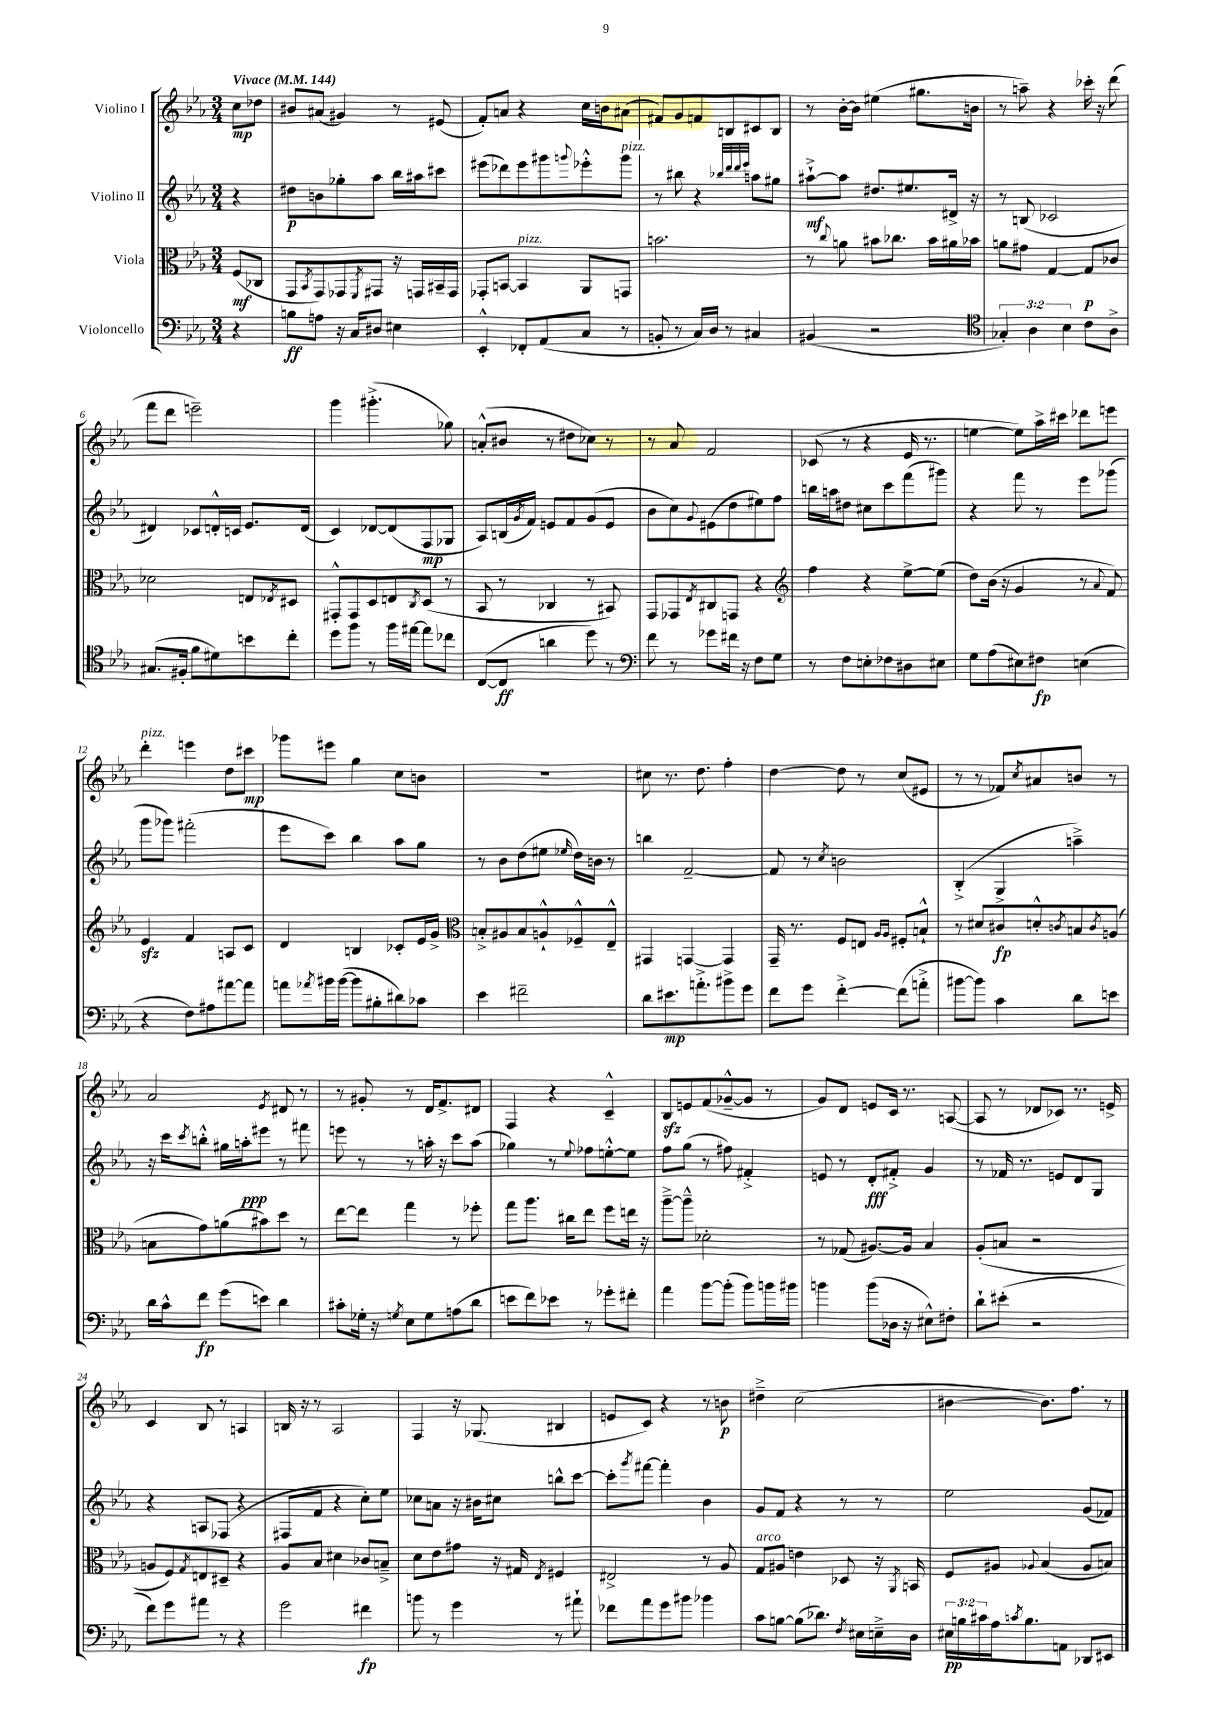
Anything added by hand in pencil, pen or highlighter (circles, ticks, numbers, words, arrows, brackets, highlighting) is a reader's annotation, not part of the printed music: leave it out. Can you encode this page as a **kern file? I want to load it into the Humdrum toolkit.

**kern	**dynam	**kern	**dynam	**kern	**dynam	**kern	**dynam
*part4	*part4	*part3	*part3	*part2	*part2	*part1	*part1
*staff4	*staff4	*staff3	*staff3	*staff2	*staff2	*staff1	*staff1
*I"Violoncello	*	*I"Viola	*	*I"Violino II	*	*I"Violino I	*
*clefF4	*	*clefC3	*	*clefG2	*	*clefG2	*
*k[b-e-a-]	*	*k[b-e-a-]	*	*k[b-e-a-]	*	*k[b-e-a-]	*
*M3/4	*	*M3/4	*	*M3/4	*	*M3/4	*
*MM144	*	*MM144	*	*MM144	*	*MM144	*
=	=	=	=	=	=	=	=
!	!	!	!	!	!	!LO:TX:a:B:t=Vivace	!
4r	.	(8F/L	mf	4r	.	8cc\L	mp
.	.	8C-X/J	.	.	.	8dd-X\J	.
=1	=1	=1	=1	=1	=1	=1	=1
8Bn\L	ff	8GG/L	.	8dd#X\L	p	8b#X/L	.
.	.	8qBB-/	.	.	.	.	.
8An\J	.	8GG/)	.	8bn\	.	(8a#X/J	.
16r	.	8GG-X/	.	8gg-X'\	.	4g#X/)	.
16C/KL	.	.	.	.	.	.	.
.	.	8qFF/	.	.	.	.	.
8D#X/J	.	8GG#X/J	.	8aa-\J	.	.	.
4E#X\	.	16r	.	16bb-\LL	.	8r	.
.	.	16GGn/LL	.	16aa#X\J	.	.	.
.	.	16BB#X~/	.	8ccc#X\J	.	(8e#X/	.
.	.	16GG/JJ	.	.	.	.	.
=2	=2	=2	=2	=2	=2	=2	=2
4EE-'^^/	.	8GG-X'/L	.	(8eee#X\L	.	8f'/L)	.
.	.	[8BBn/J	.	8ddd-X\)	.	8an/J	.
!	!	!LO:TX:a:i:t=pizz.	!	!	!	!	!
8FF-X'/L	.	4BB/]	.	8eee#\	.	4r	.
(8AA-/	.	.	.	8ggg#X\	.	.	.
.	.	.	.	8qqgggn/	.	.	.
8C/J	.	8AA-/L	.	8eee-X'^^\	.	16cc\LL	.
.	.	.	.	.	.	16bn\J	.
!	!	!	!	!LO:TX:a:i:t=pizz.	!	!	!
8r	.	8GGn/J	.	8ggg\J	.	(8a#X\J	.
=3	=3	=3	=3	=3	=3	=3	=3
8BBn'/	.	2.bn\	.	8r	.	8f#X/L)	.
8r	.	.	.	8bb#X\	.	8g/	.
16C/LL)	.	.	.	4r	.	8fn/	.
16D/JJ	.	.	.	.	.	.	.
8r	.	.	.	.	.	8Bn/	.
.	.	.	.	32qqbb-X/LLL	.	.	.
.	.	.	.	32qqddd/	.	.	.
.	.	.	.	32qqddd/	.	.	.
.	.	.	.	32qqeee-/JJJ	.	.	.
4C#X/	.	.	.	8aan\L	.	8c#X/	.
.	.	.	.	8gg#X\J	.	8B/J	.
=4	=4	=4	=4	=4	=4	=4	=4
(4BB#X/	.	8r	.	[8aa#X`^\L	mf	8r	.
.	.	8qqcc/	.	.	.	.	.
.	.	8an\	.	8aa#\J]	.	[16b-'\LL	.
.	.	.	.	.	.	16b-\JJ]	.
2r	.	8b#X\L	.	8.dd#X/L	.	(4ee#X\	.
.	.	8.cc-X\J	.	.	.	.	.
.	.	.	.	8.ee#X/	.	.	.
.	.	.	.	.	.	8.gg#X\L	.
.	.	16b#\LL	.	.	.	.	.
.	.	16a#X\	.	16d#X^/Jk	.	.	.
.	.	16b-X\JJ	.	16r	.	16bn\Jk	.
=5	=5	=5	=5	=5	=5	=5	=5
*clefC4	*	*	*	*	*	*	*
6G-X'/)	.	8an\L	.	8r	.	8r	.
.	.	8g#X\J	.	(8Bn/	.	8aan~\)	.
6A-\	.	.	.	.	.	.	.
.	.	[4G/	.	2c-X/	.	4r	.
6B-\	.	.	.	.	.	.	.
8c\L	.	8G/L]	p	.	.	16ccc-X'\	.
.	.	.	.	.	.	16r	.
8A-^\J	.	8c-X/J	.	.	.	(8ddd\	.
!!LO:LB:g=z
=6	=6	=6	=6	=6	=6	=6	=6
(8.G#X/L	.	2d-X\	.	4d#X/)	.	8fff\L	.
.	.	.	.	.	.	8ddd\J	.
16F#X'/Jk	.	.	.	.	.	.	.
8f\L	.	.	.	8c-X/L	.	2eeen~\)	.
8d#X\)	.	.	.	16dn'^^/L	.	.	.
.	.	.	.	16cn/JJ	.	.	.
8bn\	.	8En/L	.	8.e-/L	.	.	.
.	.	8qE-X/	.	.	.	.	.
8cc'\J	.	8D#X/J	.	.	.	.	.
.	.	.	.	(16d/Jk	.	.	.
=7	=7	=7	=7	=7	=7	=7	=7
8dd\L	.	8GG#X'^^/L	.	4c/)	.	4ggg\	.
8ff\J	.	8GG#/	.	.	.	.	.
8r	.	8D/	.	[8d-X/L	.	(4.ggg#X'^\	.
16ff\LL	.	8En/	.	(8d-/]	.	.	.
[16ee#X\JJ	.	.	.	.	.	.	.
.	.	8qC/	.	.	.	.	.
8ee#\L]	.	(8D/J	.	8F/	mp	.	.
8cc-X\J	.	8r	.	8G-X/J	.	8gg-X\)	.
=8	=8	=8	=8	=8	=8	=8	=8
([8C/L	.	8BB-/	.	8A-/L)	.	(8an'^^/L	.
8C/J]	ff	8r	.	(16Bn/L	.	8b#X/J	.
.	.	.	.	8qg/	.	.	.
.	.	.	.	16f/JJ)	.	.	.
4an\	.	4C-X/	.	8en/L	.	8r	.
.	.	.	.	8f/	.	8dd#X\L	.
8dd\)	.	8r	.	(8g/	.	8cc-X\J)	.
8r	.	8BB#X/)	.	8e/J	.	8r	.
=9	=9	=9	=9	=9	=9	=9	=9
*clefF4	*	*	*	*	*	*	*
8f\	.	8GG/L	.	8b-\L	.	8r	.
8r	.	8GG-X/	.	8cc\)	.	8a-/	.
.	.	8qE-/	.	8qqg/	.	.	.
8g-X\L	.	8C#X/	.	(8e#X\	.	2f/	.
16f#X\Jk	.	8GGn/J	.	8dd\	.	.	.
16r	.	.	.	.	.	.	.
8F\L	.	4r	.	8ee#X\)	.	.	.
8G\J	.	.	.	8ff\J	.	.	.
=10	=10	=10	=10	=10	=10	=10	=10
*	*	*clefG2	*	*	*	*	*
8r	.	4ff\	.	16bbn\LL	.	(8c-X/	.
.	.	.	.	16aan\J	.	.	.
8F\L	.	.	.	8dd#X\J	.	8r	.
8En'\	.	4r	.	8cc#X\L	.	4r	.
8F-X\	.	.	.	8ccc\	.	.	.
8D#X\	.	[8ee-^\L	.	(8fff\	.	16e-/	.
.	.	.	.	.	.	8.r	.
8E#X\J	.	(8ee-\J]	.	8ggg#X\J)	.	.	.
=11	=11	=11	=11	=11	=11	=11	=11
8G\L	.	8dd\L)	.	4r	.	[4een\	.
(8A-\	.	(16b-\Jk	.	.	.	.	.
.	.	16r	.	.	.	.	.
8E#X\)	.	4g/	.	8fff\	.	8ee\L])	.
8F#X\J	fp	.	.	8r	.	16aa-^\L	.
.	.	.	.	.	.	16ccc#X\JJ	.
(4En\	.	8r	.	8eee-\L	.	8ddd-X\L	.
.	.	8qqa-/	.	.	.	.	.
.	.	8f/)	.	(8ggg-X\J	.	8eeen\J	.
!!LO:LB:g=z
=12	=12	=12	=12	=12	=12	=12	=12
!	!	!	!	!	!	!LO:TX:a:i:t=pizz.	!
4r	.	4e-zz/	.	8ggg\L	.	4ddd'\	.
.	.	.	.	8ggg-X\J)	.	.	.
8F\L)	.	4f/	.	(2fff#X'\	.	4eeen\	.
8A#X\	.	.	.	.	.	.	.
[8a#X\	.	8An/L	.	.	.	8dd\L	.
8a#\J]	.	8c/J	.	.	.	8ccc#X\J	mp
=13	=13	=13	=13	=13	=13	=13	=13
8an\L	.	4d/	.	8eee-\L	.	8ggg-X\L	.
8qa-X/	.	.	.	.	.	.	.
16b#X\L	.	.	.	8ccc\J)	.	8eee#X\J	.
([16b#\JJ	.	.	.	.	.	.	.
8b#\L]	.	4Bn/	.	4bb-\	.	4gg\	.
8B#X'\	.	.	.	.	.	.	.
8d#X\)	.	8c-X'/L	.	8aa-\L	.	8cc\L	.
8c-X\J	.	16e-/L	.	8gg\J	.	8bn\J	.
.	.	16g^/JJ	.	.	.	.	.
=14	=14	=14	=14	=14	=14	=14	=14
*	*	*clefC3	*	*	*	*	*
4e-\	.	8Bn'^/L	.	8r	.	2.r	.
.	.	8A#X/	.	8b-\L	.	.	.
2f#X~\	.	8B/	.	(8dd\	.	.	.
.	.	8An`^^/	.	8ee#X\J	.	.	.
.	.	.	.	16qqee-X/	.	.	.
.	.	8F-X~^^/	.	16dd\LL)	.	.	.
.	.	.	.	16bn\JJ	.	.	.
.	.	8E-~^^/J	.	8r	.	.	.
=15	=15	=15	=15	=15	=15	=15	=15
8d\L	.	4GG#X/	.	4bbn\	.	8cc#X\	.
8.e#X\	mp	.	.	.	.	8.r	.
.	.	[4GGn/	.	[2f~/	.	.	.
8.an'^\	.	.	.	.	.	8.dd\	.
8b#X^\	.	4GG/]	.	.	.	4ff'\	.
8g\J	.	.	.	.	.	.	.
=16	=16	=16	=16	=16	=16	=16	=16
8f\L	.	16GG~/	.	8f/]	.	[4dd\	.
.	.	8.r	.	.	.	.	.
8g\J	.	.	.	8r	.	.	.
.	.	.	.	8qcc/	.	.	.
[4f'^\	.	8F/L	.	2bn\	.	8dd\]	.
.	.	8En/J	.	.	.	8r	.
.	.	16qqA-/LL	.	.	.	.	.
.	.	16qqA-/JJ	.	.	.	.	.
(8f\L]	.	8F#X'/L	.	.	.	(8cc/L	.
8an'^\J	.	8Bn`^^/J	.	.	.	8e#X/J	.
=17	=17	=17	=17	=17	=17	=17	=17
[8b#X\L	.	8r	.	(4B-'^/	.	8r	.
8b#\J])	.	8d#X/L	.	.	.	8r	.
4c\	.	8c#X/	fp	4G^/	.	8f-X/L)	.
.	.	.	.	.	.	8qcc/	.
.	.	8dn'^^/	.	.	.	8a#X/	.
.	.	8qcn/	.	.	.	.	.
8d\L	.	8Bn/	.	4aan~^\)	.	8bn/J	.
.	.	8qc/	.	.	.	.	.
8en\J	.	(8An/J	.	.	.	8r	.
!!LO:LB:g=z
=18	=18	=18	=18	=18	=18	=18	=18
16d\LL	.	8Bn\L	.	16r	.	2a-/	.
16c^^\J	.	.	.	16ccc\KL	.	.	.
.	.	.	.	8qccc/	.	.	.
8f\J	fp	8g\)	.	8bbn'^^\J	.	.	.
(8g\L	.	(8an\	.	16gg#X\LL	.	.	.
.	.	.	.	16aan'\J	ppp	.	.
8en\J)	.	8b#X\)	.	8eee#X\J	.	.	.
.	.	.	.	.	.	8qe-/	.
4d\	.	8dd\J	.	8r	.	8d#X/	.
.	.	8r	.	8fff#X\	.	8r	.
=19	=19	=19	=19	=19	=19	=19	=19
8c#X'\L	.	[8ee-\L	.	8eeen\	.	8r	.
16G-X'\Jk	.	8ee-\J]	.	8r	.	8g#X'/	.
16r	.	.	.	.	.	.	.
8qGn/	.	.	.	.	.	.	.
8E-\L	.	4gg\	.	8r	.	8r	.
8G\	.	.	.	16aan'\	.	16d/KL	.
.	.	.	.	16r	.	8.f^/	.
(8An\	.	8r	.	8ccc\L	.	.	.
8d\J	.	8ff-X'\	.	(8aa\J	.	8d#X/J	.
=20	=20	=20	=20	=20	=20	=20	=20
8en\L	.	8gg\L	.	4gg-X\)	.	4F/	.
8f\)	.	8.aa-\J	.	.	.	.	.
8e-X\J	.	.	.	8r	.	4r	.
.	.	16cc#X\KL	.	.	.	.	.
.	.	.	.	8qqee-/	.	.	.
8r	.	8ee-\J	.	8ff-X\L	.	.	.
8g-X'\L	.	8ff\L	.	[8een'^^\	.	4c~^^/	.
8f#X'\J	.	16een\Jk	.	8ee\J]	.	.	.
.	.	16r	.	.	.	.	.
=21	=21	=21	=21	=21	=21	=21	=21
4a-\	.	[8aa-~^\L	.	8ff\L	.	8B-zz/L	.
.	.	8aa-~^^\J]	.	(8gg\J	.	8en/	.
[8b-\L	.	2d-X'\	.	8r	.	(8f/	.
(8b-'\J]	.	.	.	8ff#X\)	.	[8g-X~^^/	.
8b-\L)	.	.	.	4f#X'^/	.	8g-/J]	.
16bn\L	.	.	.	.	.	8r	.
16b#X\JJ	.	.	.	.	.	.	.
=22	=22	=22	=22	=22	=22	=22	=22
4bn\	.	8r	.	8en/	.	8g/L)	.
.	.	(8G-X/	.	8r	.	8d/J	.
(8b\L	.	[8.A#X/L)	.	8d'/L	fff	8en/L	.
16D-X\Jk	.	.	.	8f#X'^/J	.	16c/Jk	.
16r	.	16A#/Jk]	.	.	.	8.r	.
8E#X^^\L)	.	4B-/	.	4g/	.	.	.
8F#X'\J	.	.	.	.	.	([8An/	.
=23	=23	=23	=23	=23	=23	=23	=23
8d`\L	.	(8A-'/L	.	8r	.	8A/]	.
(8e#X'\J	.	8Bn/J	.	16f-X/	.	8r	.
.	.	.	.	8.r	.	.	.
2r	.	2r	.	.	.	8d-X/L	.
.	.	.	.	8en/L	.	8c-X/J)	.
.	.	.	.	8d/	.	8.r	.
.	.	.	.	8G/J	.	.	.
.	.	.	.	.	.	16en^/	.
!!LO:LB:g=z
=24	=24	=24	=24	=24	=24	=24	=24
8f\L)	.	8An/L	.	4r	.	4c/	.
8g\	.	8F/)	.	.	.	.	.
.	.	8qG/	.	.	.	.	.
8a#X\J	.	8En/	.	8An/L	.	8B-/	.
8r	.	8D#X~/J	.	(8F-X/J	.	8r	.
4r	.	4r	.	4r	.	4An/	.
=25	=25	=25	=25	=25	=25	=25	=25
2g\	.	8A-/L	.	8F#X/L	.	16Bn/	.
.	.	.	.	.	.	16r	.
.	.	8B-/J	.	8f/J	.	8r	.
.	.	4d#X\	.	4r	.	2A-/	.
4f#X\	fp	8c-X/L	.	8cc'\L)	.	.	.
.	.	8Bn~^/J	.	8ee-\J	.	.	.
=26	=26	=26	=26	=26	=26	=26	=26
8bn\	.	8d\L	.	8cc-X\L	.	4F/	.
8r	.	8e-\	.	8an\J	.	.	.
4g\	.	8g#X\J	.	16r	.	16r	.
.	.	.	.	16b#X\KL	.	(8.G-X/	.
.	.	16r	.	8cc#X\J	.	.	.
.	.	16G#X/	.	.	.	.	.
.	.	8qE-/	.	.	.	.	.
8r	.	4F#X/	.	8bbn^^\L	.	4B#X/	.
8a#X`\	.	.	.	[8ccc\J	.	.	.
=27	=27	=27	=27	=27	=27	=27	=27
8f-X\L	.	2E#X^/	.	8ccc'\L]	.	8en/L	.
.	.	.	.	8qggg/	.	.	.
8a-\	.	.	.	[8fff#X\J	.	8c/J)	.
8g\	.	.	.	4fff#'\]	.	4r	.
8b#X\J	.	.	.	.	.	.	.
4b-X\	.	8r	.	4b-\	.	8r	.
.	.	8A-/	.	.	.	8bn\	p
=28	=28	=28	=28	=28	=28	=28	=28
!	!	!LO:TX:a:i:t=arco	!	!	!	!	!
8c\L	.	8G/L	.	8g/L	.	4dd#X~^\	.
[8Bn\J	.	8A#X/J	.	8f/J	.	.	.
(8B\L]	.	4en\	.	4r	.	(2cc\	.
8.d-X\J)	.	.	.	.	.	.	.
.	.	8D-X/	.	8r	.	.	.
8qF/	.	.	.	.	.	.	.
16E#X\LL	.	.	.	.	.	.	.
16En~^\	.	16r	.	8r	.	.	.
.	.	8qAA-/	.	.	.	.	.
16D\JJ	.	16BBn/	.	.	.	.	.
=29	=29	=29	=29	=29	=29	=29	=29
24E#X\LL	pp	8F/L	.	2ee-\	.	[4b#X\	.
24Bn\	.	.	.	.	.	.	.
24c#X\	.	.	.	.	.	.	.
16A-\J	.	8A#X/J	.	.	.	.	.
8qcn/	.	.	.	.	.	.	.
8.B\	.	.	.	.	.	.	.
.	.	8qqA-X/	.	.	.	.	.
.	.	(4B-/	.	.	.	8.b#\L])	.
8AAn\J	.	.	.	.	.	.	.
.	.	.	.	.	.	8.ff\J	.
8DD-X/L	.	8A-/L	.	(8g/L	.	.	.
8EE#X/J	.	8Bn/J)	.	8f-X/J)	.	8r	.
==	==	==	==	==	==	==	==
*-	*-	*-	*-	*-	*-	*-	*-
